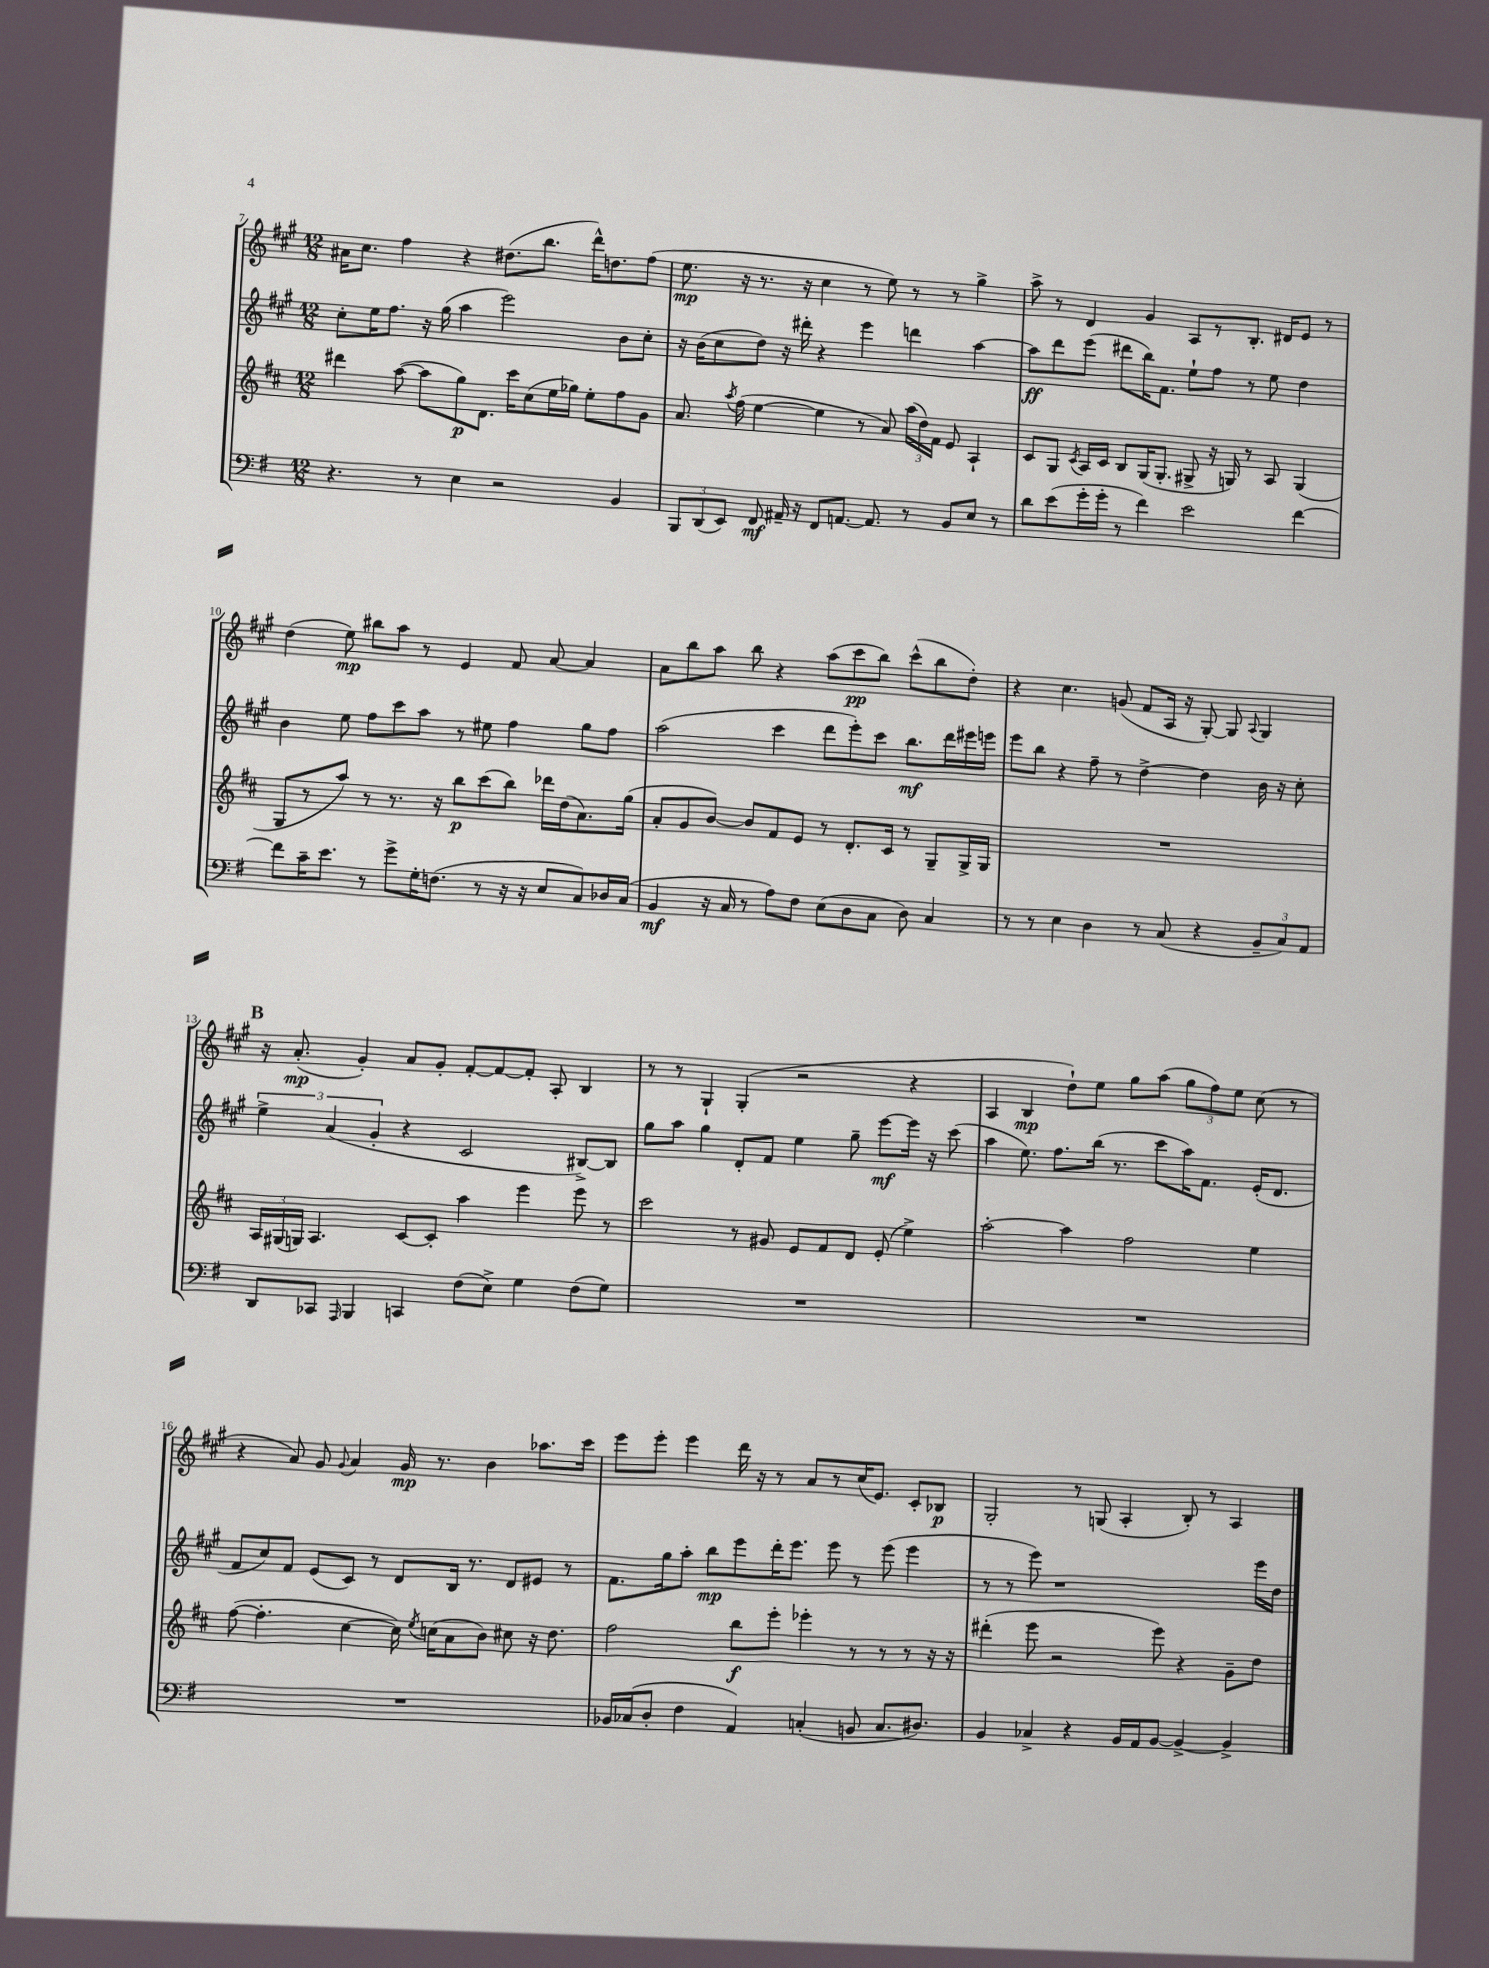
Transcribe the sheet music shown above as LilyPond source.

<<
\new StaffGroup <<
\new Staff = "s0" {
    \clef treble \key a \major \numericTimeSignature \time 12/8
    \autoBeamOff ais'16[ cis''8.] fis''4 r4 dis''8.[( b''8.] d'''16[-^) d''8. fis''8]( |
    e''8.\mp r16 r8. r16 cis''4 r8 e''8) r8 r8 gis''4-> |
    a''8-> r8 d'4 gis'4 a8[ r8 b8.]-. dis'16[ e'8] r8 |
    d''4( e''8\mp) bis''8[ a''8] r8 e'4 fis'8 a'8~ a'4 |
    a'8[ b''8 a''8] b''8 r4 a''8[( cis'''8\pp b''8]) cis'''8[-^( b''8 d''8]-.) |
    r4 cis''4. g'8( fis'8[ a16] r16 gis8~-.) gis8 \appoggiatura { a8 } gis4 |
    \mark \markup { \bold "B" } r16 a'8.-.\mp( gis'4-.) a'8[ gis'8]-. fis'8[~-. fis'8~ fis'8]-. a8-. b4 |
    r8 r8 gis4-! gis4-.( r2 r4 |
    a4 b4\mp d''8[-!) e''8] gis''8[ a''8]( \tuplet 3/2 { gis''8[ fis''8) e''8] } cis''8( r8 |
    r4 a'8) gis'8 \appoggiatura { gis'8 } a'4 gis'16\mp r8. b'4 aes''8.[ cis'''16] |
    e'''8[ e'''8]-. e'''4 d'''16 r16 r8 a'8[ r8 cis''16( e'8.]) cis'8[-. bes8]\p |
    gis2-. r8 g8( a4-. b8-.) r8 a4 \bar "|." |
}
\new Staff = "s1" {
    \clef treble \key a \major \numericTimeSignature \time 12/8
    \autoBeamOff cis''8[-. e''16 fis''8.] r16 gis''16( a''4 e'''2) b'8[ cis''8]-. |
    r16 b'16[( cis''8 d''8]) r16 dis'''16-. r4 e'''4 d'''4 a''4~ |
    a''8[\ff d'''8 e'''8]( dis'''8[ b''16) fis'8.] e''8[-! fis''8] r8 e''8 d''4 |
    b'4 e''8 fis''8[ cis'''8 a''8] r8 eis''8 fis''4 gis''8[ fis''8] |
    a''2( cis'''4 d'''8[ e'''8-.) cis'''8] b''8.[\mf d'''16 eis'''16 e'''16] |
    e'''8[ b''8] r4 fis''8-- r8 d''4~-> d''4 b'16 r16 cis''8-. |
    \mark \markup { \bold "B" } \tuplet 3/2 { e''4-> a'4( gis'4-. } r4 cis'2 bis8[~->) bis8] |
    gis''8[ a''8] gis''4 d'8[-. fis'8] e''4 gis''8-- e'''8[~\mf e'''16] r16 cis'''8( |
    a''4 e''8.) fis''8.[ b''16]( r8. cis'''8[ a''16) fis'8.] e'16[-.( d'8.] |
    fis'8[ cis''8) fis'8] e'8[( cis'8]) r8 d'8[ b16] r8. d'8[ eis'8] r8 |
    fis'8.[ gis''16 a''8]-. b''8[\mp e'''8 d'''16-. e'''8.] e'''8 r8 e'''8( e'''4 |
    r8 r8 e'''8) r1 e'''16[ d''16] \bar "|." |
}
\new Staff = "s2" {
    \clef treble \key d \major \numericTimeSignature \time 12/8
    \autoBeamOff dis'''4 a''8~( a''8[ g''8\p) d'8.] cis'''16[ cis''8( e''16 ges''16]) e''8[-. fis''8 g'8] |
    a'8. \acciaccatura { a''8 } fis''16( e''4~ e''4 r8 a'8) \tuplet 3/2 { a''16[( d''16) fis'16] } e'8 a4-! |
    cis'8[ g8] \acciaccatura { cis'8 } a16[ cis'16] b8[ g16( g8.]-. gis8-> r16 g16) r8 a8 g4( |
    g8[ r8 a''8]) r8 r8. r16 b''8[\p cis'''8( b''8]) des'''16[ d''16( a'8.) g''16]( |
    a'8[-. g'8 b'8]~) b'8[ fis'8 e'8] r8 d'8.[-. cis'16] r8 g8[-- g16-> g16] |
    R1. |
    \mark \markup { \bold "B" } \tuplet 3/2 { a16[ gis16( g16]) } a4. cis'8[~ cis'8]-. a''4 e'''4 e'''8 r8 |
    cis'''2 r8 gis'8 e'8[ fis'8 d'8] e'8-.( e''4->) |
    a''2~-. a''4 fis''2 e''4 |
    fis''8~( fis''4.-. cis''4~ cis''16) \acciaccatura { e''8 } c''16[( a'8 b'8]) cis''8 r16 d''8. |
    fis''2 b''8[\f e'''8]-. ees'''4-. r8 r8 r8 r16 r16 |
    dis'''4-.( e'''8 r2 e'''8) r4 g'8[-- d''8] \bar "|." |
}
\new Staff = "s3" {
    \clef bass \key g \major \numericTimeSignature \time 12/8
    \autoBeamOff r4. r8 e4 r2 b,4 |
    \tuplet 3/2 { b,,8[ d,8( e,8]) } fis,8\mf ais,16-- r16 fis,8[ a,8.]~ a,8. r8 b,8[ e8] r8 |
    d'8[ e'8( g'16-. g'16]-. r8 fis'4) e'2 fis'4~ |
    fis'8[ c'16-- e'8.] r8 g'8[-> g16-. f8.]( r8 r16 r16 e8[ c8) des16 c16]( |
    b,4\mf r16 c16 r8 a8[) fis8] e8[( d8 c8] d8) c4 |
    r8 r8 e4 d4 r8 c8( r4 \tuplet 3/2 { b,8[-- c8) a,8] } |
    \mark \markup { \bold "B" } d,8[ ces,8] \grace { a,,16 } b,,4 c,4 fis8[( e8]->) g4 fis8[( g8]) |
    R1. |
    R1. |
    R1. |
    bes,16[ ces16( d8]-. fis4 a,4) c4-.( b,8 c8.[ dis8.]) |
    b,4 ces4-> r4 b,16[ a,16 b,8]~ b,4~-> b,4-> \bar "|." |
}
>>
>>
\layout { \context { \Score currentBarNumber = #7 } }
